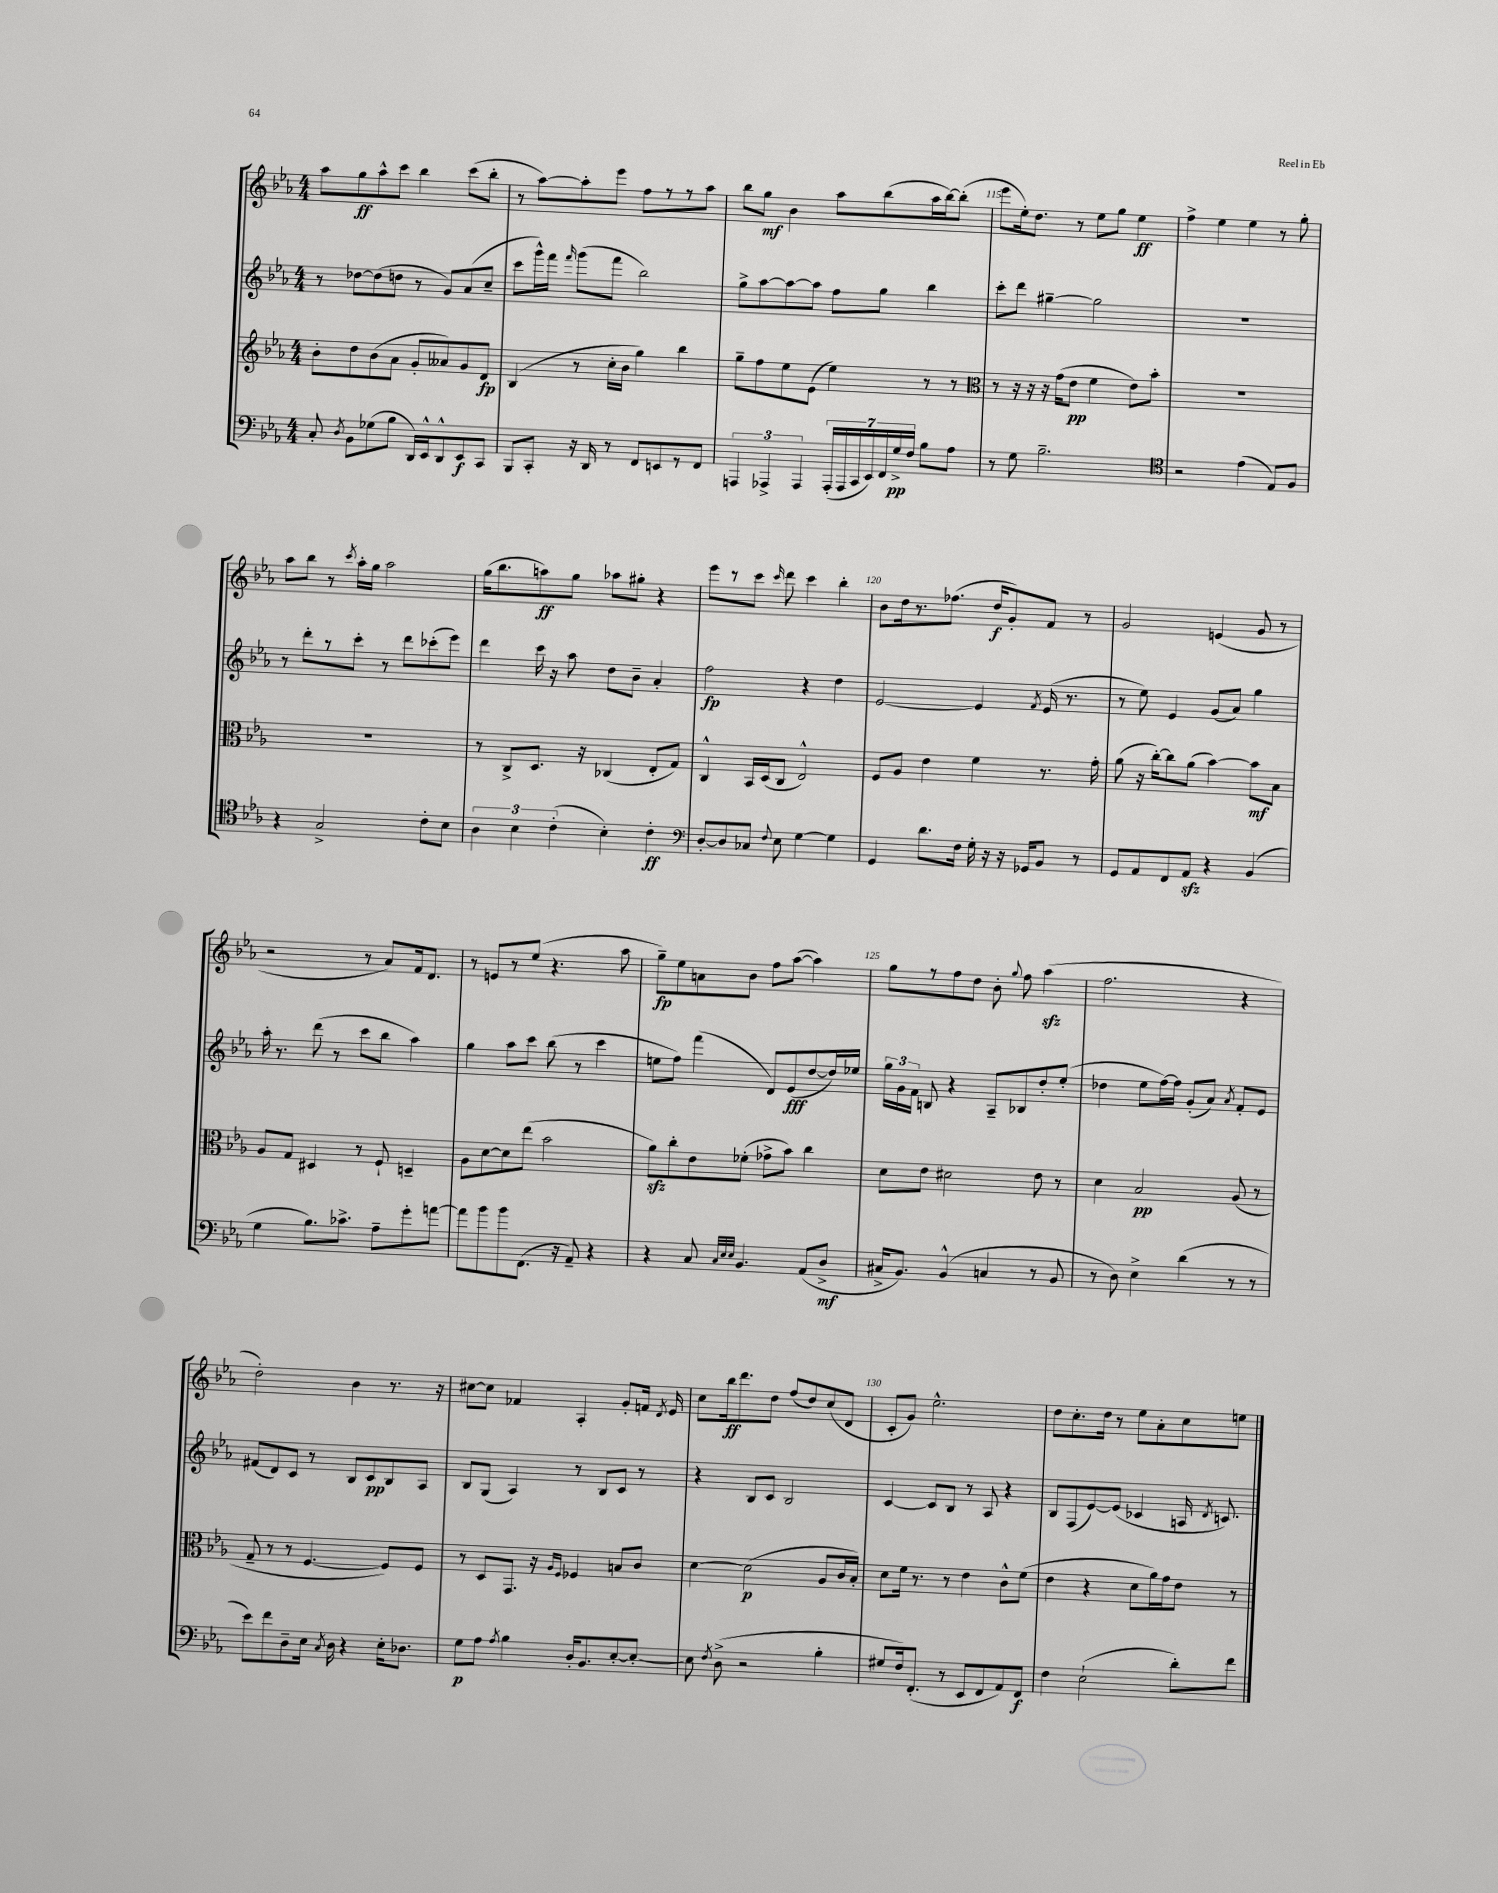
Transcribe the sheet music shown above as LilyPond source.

<<
\new StaffGroup <<
\new Staff = "s0" {
    \clef treble \key ees \major \numericTimeSignature \time 4/4
    \autoBeamOff aes''8[ g''8\ff aes''8-^ c'''8] bes''4 c'''8[( bes''8]-. |
    r8 aes''8[~) aes''8-. ees'''8] f''8[ r8 r8 aes''8] |
    bes''8[ g''8]\mf bes'4 aes''8[ bes''8( aes''16 bes''16~) bes''8]-.( |
    ees'''8[ ees''16-.) d''8.] r8 ees''8[ g''8] ees''4\ff |
    f''4-> ees''4 ees''4 r8 g''8-. |
    aes''8[ bes''8] r8 \acciaccatura { c'''8 } aes''16[-. g''16] aes''2 |
    g''16[( bes''8. a''8\ff) g''8] aes''8[ gis''8]-. r4 |
    ees'''8[ r8 c'''8] \grace { c'''16 } d'''8 c'''4 bes''4-. |
    bes'8[ d''16 r8. fes''8.]( d''16[\f g'8-.) f'8] r8 |
    g'2 e'4( g'8 r8 |
    r2 r8 aes'8[) f'16 d'8.] |
    r8 e'8[ r8 ees''8]( r4. aes''8 |
    g''8[--\fp) ees''8 a'8 bes'8] f''8[ aes''8]~( aes''4) |
    g''8[ r8 f''8 d''8] bes'8-. \appoggiatura { g''8 } f''8 aes''4\sfz( |
    f''2. r4 |
    d''2-.) bes'4 r8. r16 |
    cis''8[~ cis''8] fes'4 aes4-. g'8[-. f'16] \acciaccatura { d'8 } ees'16 |
    c''8[ bes''16\ff d'''8. d''8] f''8[( d''8) c''8( d'8] |
    c'8[-. g'8]) ees''2.-^ |
    d''8[ c''8.-. d''16] r8 ees''8[ aes'8-. c''8 e''8] \bar "|." |
}
\new Staff = "s1" {
    \clef treble \key ees \major \numericTimeSignature \time 4/4
    \autoBeamOff r8 des''8[~ des''8( d''8] r8 g'8[) aes'8( c''8]-- |
    c'''8[ g'''16-^) f'''16] \grace { f'''16 } g'''8[( f'''8] bes''2) |
    g''8[-> aes''8~ aes''8~ aes''8] f''8[ g''8] bes''4 |
    c'''8[-. d'''8] gis''4~-- gis''2 |
    R1 |
    r8 d'''8[-. r8 c'''8]-. r8 d'''8[ ces'''8-.( ees'''8]) |
    d'''4 c'''16 r16 aes''8 d''8[ bes'8]-- aes'4-. |
    f''2\fp r4 d''4 |
    ees'2~ ees'4 \acciaccatura { f'8 } ees'16( r8. |
    r8 ees''8) ees'4 g'8[( aes'8]) g''4 |
    aes''16-. r8. d'''8( r8 c'''8[ bes''8] aes''4) |
    g''4 aes''8[ c'''8] bes''8( r8 c'''4 |
    e''8[ f''8]) f'''4( d'8[) ees'8\fff( d''8~ d''16) ees''16] |
    \tuplet 3/2 { g''16[ g'16 f'16] } b8 r4 aes8[-- bes8 d''8-. ees''8]-.( |
    des''4 ees''8[ f''16~) f''16] g'8[-.( aes'8]) \acciaccatura { aes'8 } f'8[-. ees'8] |
    fis'8[( d'8) c'8] r8 bes8[ c'8\pp bes8 aes8] |
    bes8[ g8]( aes4) r8 bes8[ c'8] r8 |
    r4 bes8[ c'8] bes2 |
    c'4~ c'8[ bes8] r8 aes8 r4 |
    bes8[ f8( ees'8~) ees'8]( ces'4 a16 \acciaccatura { d'8 } c'8.) \bar "|." |
}
\new Staff = "s2" {
    \clef treble \key ees \major \numericTimeSignature \time 4/4
    \autoBeamOff bes'8[-. d''8 bes'8( aes'8] g'8[-. aeses'8) g'8 d'8]\fp |
    bes4( r8 c''16[-. bes'16] g''4) bes''4 |
    g''8[-- f''8 ees''8 ees'8]( ees''4) r8 r8 |
    \clef alto r8 r16 r16 r16 g'16[( ees'8]\pp f'4 ees'8[) bes'8]-. |
    R1 |
    R1 |
    r8 c8[-> d8.] r16 ces4( ees8[-. g8]) |
    c4-^ bes,16[ d16( c8] ees2-^) |
    f8[ aes8] ees'4 f'4 r8. g'16-. |
    aes'8( r16 c''16[~-.) c''8 aes'8]( bes'4~) bes'8[\mf bes8] |
    aes8[ g8] dis4 r8 f8-! d4-- |
    aes8[ d'8~ d'8 ees''8]( bes'2 |
    aes'8[\sfz) c''8-. ees'8 fes'8]-.( ges'8[-> bes'8]) c''4 |
    d'8[ ees'8] dis'2 ees'8 r8 |
    d'4 bes2\pp aes8( r8 |
    g8-- r8 r8 f4.~ f8[) f8] |
    r8 d8[ g,8.] r16 \grace { aes16[ f16] } fes4 b8[ c'8] |
    d'4~ d'2\p( aes8[ c'16 bes16]-.) |
    d'8[ f'16] r8. r8 ees'4 c'8[-^ f'8]( |
    ees'4 r4 d'8[ aes'16) g'16 ees'8] r8 \bar "|." |
}
\new Staff = "s3" {
    \clef bass \key ees \major \numericTimeSignature \time 4/4
    \autoBeamOff c8-. \acciaccatura { d8 } bes,8[ ges8( bes8] d,16[) ees,16-^ d,8-^ ees,8\f c,8] |
    bes,,8[ c,8]-. r16 d,16 r8 f,8[ e,8 r8 f,8] |
    \tuplet 3/2 { a,,4 aes,,4-> aes,,4 } \tuplet 7/4 { aes,,16[-.( aes,,16 c,16 ees,16) f,16 g16->\pp f16] } bes8[ aes8] |
    r8 g8 bes2.-- |
    \clef tenor r2 ees'4( ees8[) f8] |
    r4 g2-> c'8[-. bes8] |
    \tuplet 3/2 { aes4 bes4 c'4-.( } bes4-.) c'4-.\ff |
    \clef bass d8[~-. d8 ces8] \appoggiatura { f8 } ees8 g4~ g4 |
    g,4 d'8.[ f16] g16-. r16 r16 ges,16[ bes,8] r8 |
    g,8[ aes,8 f,8 aes,8]\sfz r4 bes,4( |
    g4 bes8.[) ces'8.]-> aes8[-- g'8-. a'8]~ |
    a'8[ bes'8 bes'8 f,8.]( r16 aes,8--) r4 |
    r4 c8 \grace { c32[ ees32 ees32] } bes,4. aes,8[( d8]->\mf |
    cis16[-> bes,8.]) bes,4-^( c4 r8 bes,8 |
    r8 d8) ees4-> d'4( r8 r8 |
    ees'8[) f'8 d8-- ees16] \acciaccatura { c8 } d16 r4 ees16[-. des8.] |
    g8[\p aes8] \acciaccatura { aes8 } bes4 d16[-. bes,8. ees8~-. ees8]~-. |
    ees8 \acciaccatura { f8 } d8->( r2 bes4-. |
    gis8[ f16) f,8.]-.( r8 ees,8[ f,8 aes,8) f,8]\f |
    f4 ees2-!( d'8[-.) f'8] \bar "|." |
}
>>
>>
\layout { \context { \Score currentBarNumber = #112 \override BarNumber.break-visibility = ##(#f #t #t) barNumberVisibility = #(every-nth-bar-number-visible 5) } }
